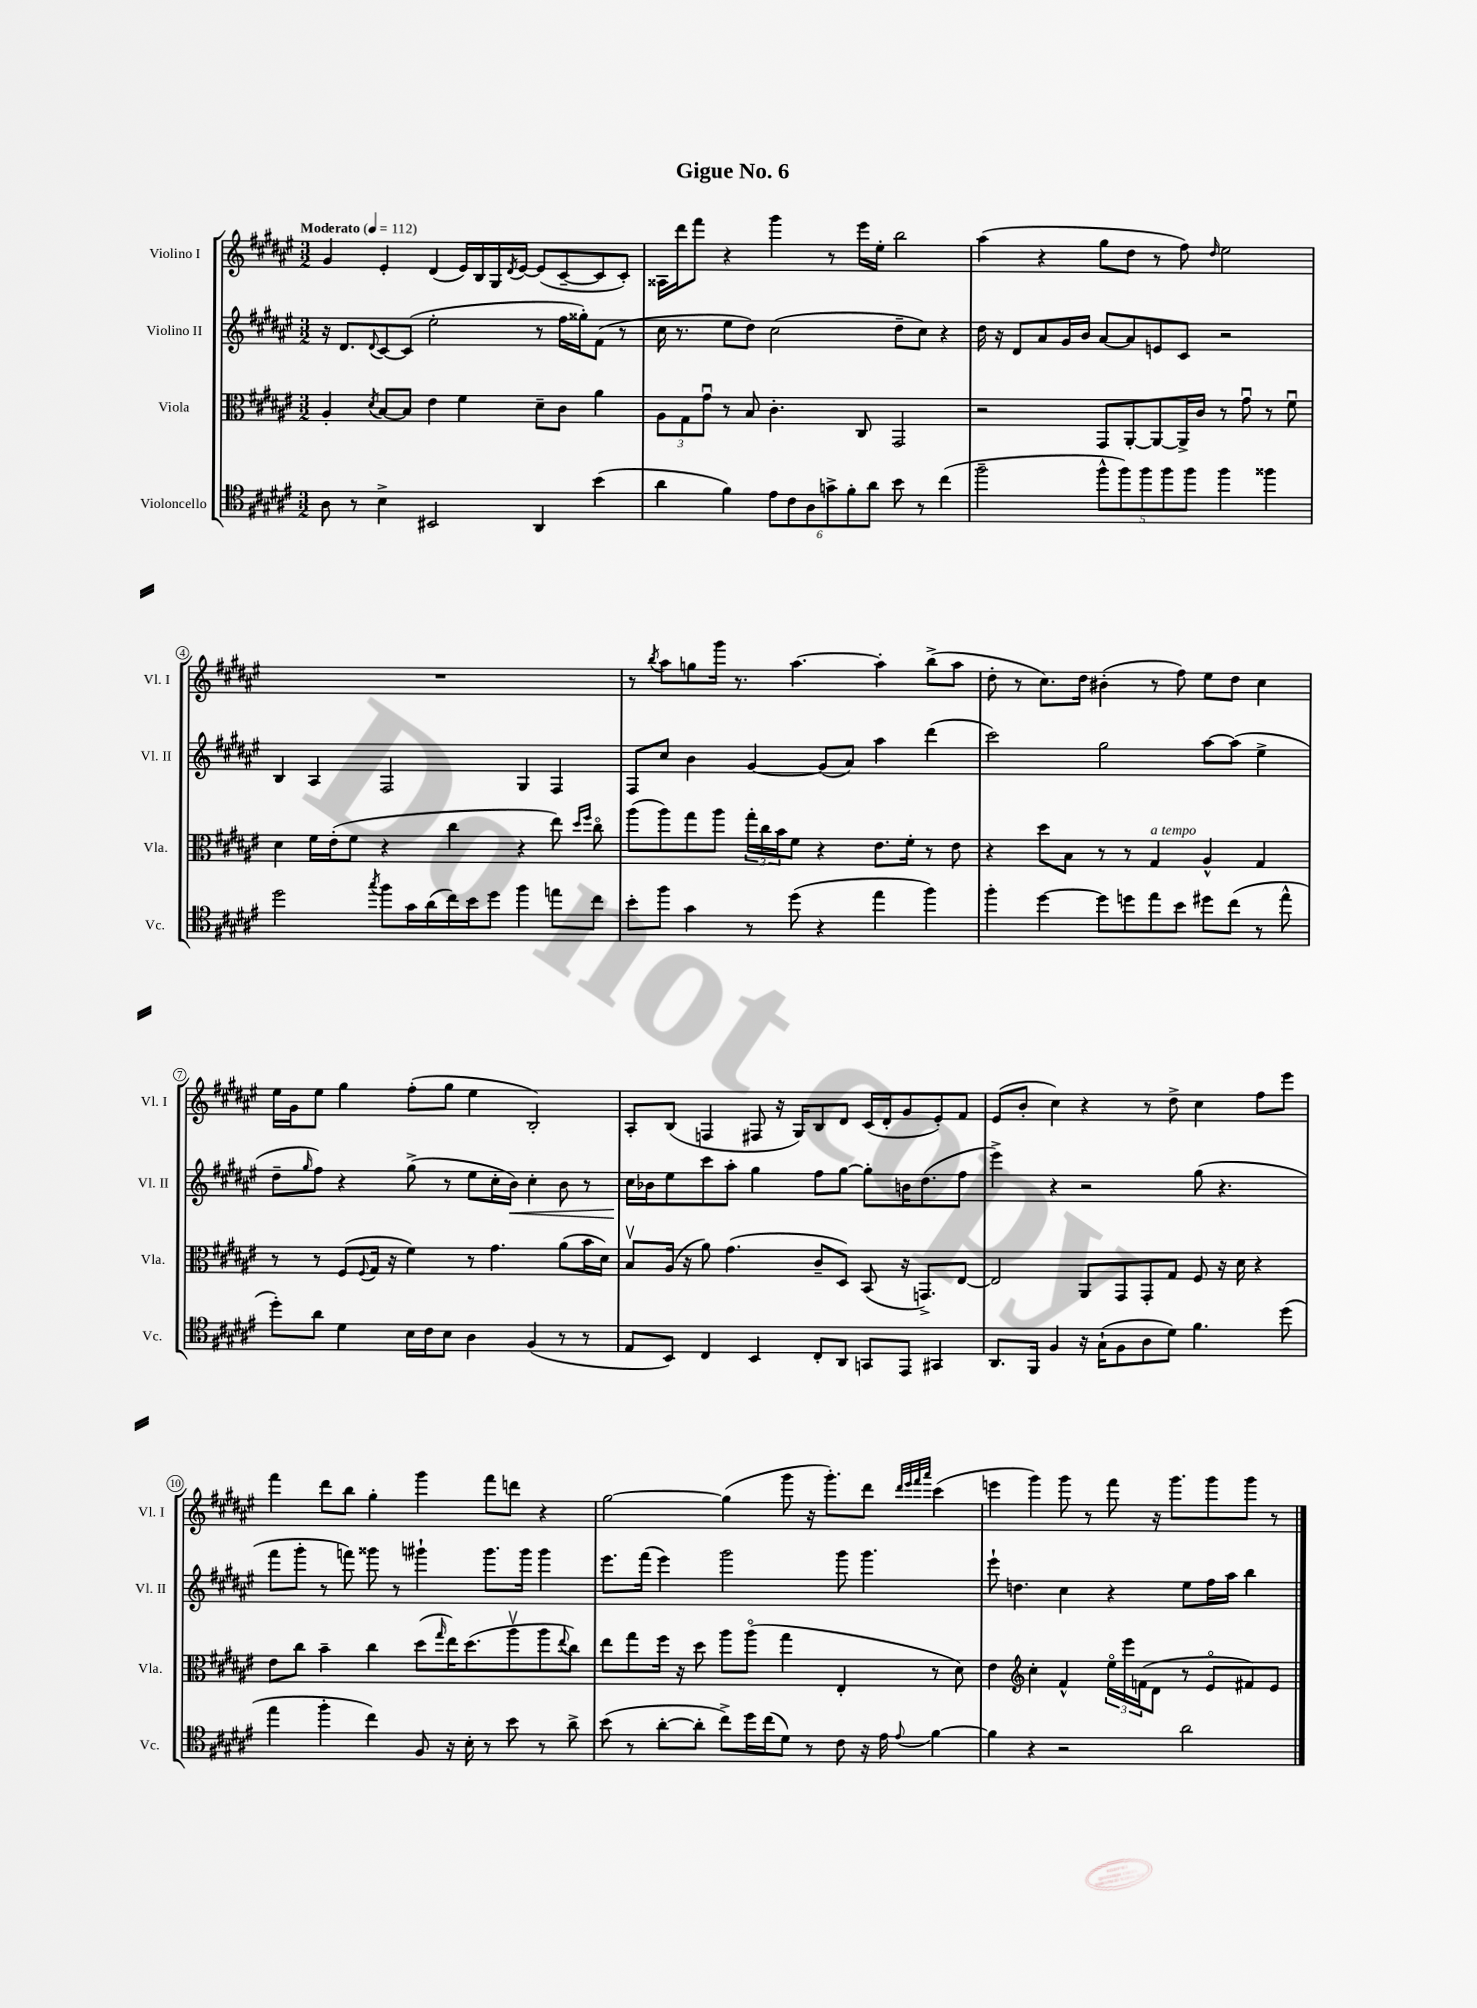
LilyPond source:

\header { title = "Gigue No. 6" }
<<
\new StaffGroup <<
\new Staff = "s0" \with { instrumentName = "Violino I" shortInstrumentName = "Vl. I" } {
    \clef treble \key fis \major \numericTimeSignature \time 3/2 \tempo "Moderato" 4 = 112
    gis'4 eis'4-. dis'4( eis'16) b16 gis16 \acciaccatura { dis'8 } eis'16~ eis'8( cis'8~-- cis'8 cis'8-.) |
    aisis16 dis'''16 fis'''8 r4 gis'''4 r8 eis'''16 eis''16-. b''2 |
    ais''4( r4 gis''8 dis''8 r8 fis''8) \grace { dis''16 } eis''2 |
    R1. |
    r8 \acciaccatura { b''8 } ais''8 g''8 gis'''16 r8. ais''4.~ ais''4-. b''8->( ais''8 |
    dis''8-. r8 cis''8.) dis''16 bis'4-.( r8 fis''8) eis''8 dis''8 cis''4 |
    eis''16 gis'16 eis''8 gis''4 fis''8-.( gis''8 eis''4 b2-.) |
    ais8-. b8( f4 fis8 r16 gis16) b8 dis'8 cis'16( dis'16-. gis'8 eis'8-.) fis'8 |
    eis'8( b'8-. cis''4) r4 r8 dis''8-> cis''4 fis''8 eis'''8 |
    fis'''4 dis'''8 b''8 gis''4-. gis'''4 fis'''8 d'''8 r4 |
    gis''2~ gis''4( gis'''8 r16 gis'''8.-.) dis'''8 \grace { dis'''32 eis'''32 fis'''32 ais'''32 } cis'''4( |
    e'''4 gis'''4) gis'''8 r8 fis'''8 r16 gis'''8. gis'''8 gis'''8 r8 \bar "|." |
}
\new Staff = "s1" \with { instrumentName = "Violino II" shortInstrumentName = "Vl. II" } {
    \clef treble \key fis \major \numericTimeSignature \time 3/2
    r16 dis'8. \appoggiatura { dis'8 } cis'8~ cis'8( eis''2-. r8 fis''16 gisis''16-.) fis'8( r8 |
    cis''16 r8. eis''8 dis''8) cis''2( dis''8-- cis''8) r4 |
    dis''16 r16 dis'8 ais'8 gis'16 b'16 ais'8~ ais'8 e'8 cis'8 r2 |
    b4 ais4 fis2 gis4 fis4 |
    fis8 cis''8 b'4 gis'4~ gis'8( ais'8) ais''4 dis'''4( |
    cis'''2) gis''2 ais''8~ ais''8( eis''4-> |
    dis''8-- \grace { gis''16 } fis''8) r4 gis''8->( r8 eis''8 cis''16-. b'16\<) cis''4-. b'8 r8 |
    cis''16\! bes'16 eis''8 cis'''8 ais''8-. gis''4 fis''8 gis''8~ gis''8-. b'16 dis''8.( fis''8 |
    eis'''4->) r4 r2 gis''8( r4. |
    fis'''8 gis'''8-. r8 f'''8) gisis'''8 r8 gis'''4-! gis'''8. gis'''16 gis'''4 |
    eis'''8. fis'''16( eis'''4) gis'''2 gis'''8 gis'''4. |
    eis'''8-! d''4. cis''4 r4 eis''8 fis''16 ais''16 b''4 \bar "|." |
}
\new Staff = "s2" \with { instrumentName = "Viola" shortInstrumentName = "Vla." } {
    \clef alto \key fis \major \numericTimeSignature \time 3/2
    ais4-. \acciaccatura { dis'8 } b8~ b8 eis'4 fis'4 dis'8-- cis'8 ais'4 |
    \tuplet 3/2 { ais8 gis8 gis'8\downbow } r8 b8 cis'4.-. cis8 gis,2 |
    r2 gis,8 ais,8~-. ais,8~ ais,16-> cis'16 r8 gis'8\downbow r8 fis'8\downbow |
    dis'4 fis'16 eis'16-.( fis'8 r4 cis''4 r4 eis''8) \grace { dis''16 fis''16 } cis''8\flageolet |
    ais''8( ais''8) gis''8 ais''8 \tuplet 3/2 { gis''16-. cis''16 b'16 } fis'8 r4 eis'8. fis'16-. r8 eis'8 |
    r4 dis''8 b8 r8 r8 gis4^\markup { \italic "a tempo" } ais4-^ gis4 |
    r8 r8 fis8( \appoggiatura { fis8 } gis16 r16 fis'4) r8 gis'4. ais'8( b'16 dis'16) |
    b8\upbow ais16( r16 ais'8) gis'4.( cis'8-- dis8) b,8( r16 g,8.->) eis8~ |
    eis2 ais,8 gis,8 gis,8-. gis8 fis8 r16 dis'16 r4 |
    eis'8 cis''8 b'4-- cis''4 dis''8( \grace { gis''16 } eis''16) dis''8.( ais''8\upbow ais''8 \appoggiatura { eis''8 } cis''8) |
    eis''8 gis''8 fis''16 r16 dis''8 ais''8 ais''8\flageolet( gis''4 eis4-. r8 dis'8) |
    eis'4 \clef treble cis''4-. fis'4-^ \tuplet 3/2 { eis''16\flageolet eis'''16 f'16( } dis'8 r8 eis'8\flageolet fis'8) eis'8 \bar "|." |
}
\new Staff = "s3" \with { instrumentName = "Violoncello" shortInstrumentName = "Vc." } {
    \clef tenor \key fis \major \numericTimeSignature \time 3/2
    ais8 r8 b4-> bis,2 ais,4 b'4( |
    ais'4 fis'4) \tuplet 6/4 { eis'8 cis'8 ais8 g'8-> fis'8-. ais'8 } b'8 r8 cis''4( |
    fis''2-- \tuplet 5/4 { fis''8-^ fis''8) fis''8 fis''8 fis''8 } fis''4 fisis''4 |
    dis''2 \acciaccatura { gis''8 } fis''8 gis'16 ais'16( cis''16) b'16 dis''8 fis''4 e''8 cis''8 |
    b'8-. fis''8 gis'4 r8 dis''8( r4 eis''4 fis''4) |
    fis''4-. dis''4~ dis''8 d''8 eis''8 b'8 dis''8 cis''8( r8 eis''8-^ |
    dis''8-.) ais'8 dis'4 b16 cis'16 b8 ais4 fis4( r8 r8 |
    eis8 b,8) cis4 b,4 cis8-. ais,8 g,8 eis,8 gis,4 |
    ais,8. fis,16 fis4 r16 gis16-!( fis8 ais8 dis'8) fis'4. dis''8( |
    eis''4 fis''4-. cis''4) fis8 r16 b16-. r8 b'8 r8 ais'8-> |
    b'8( r8 ais'8~-. ais'8-. cis''8->) dis''16 cis''16( dis'8) r8 cis'8 r16 eis'16 \appoggiatura { eis'8 } fis'4~ |
    fis'4 r4 r2 ais'2 \bar "|." |
}
>>
>>
\layout { \context { \Score \override BarNumber.stencil = #(make-stencil-circler 0.1 0.3 ly:text-interface::print) } }
